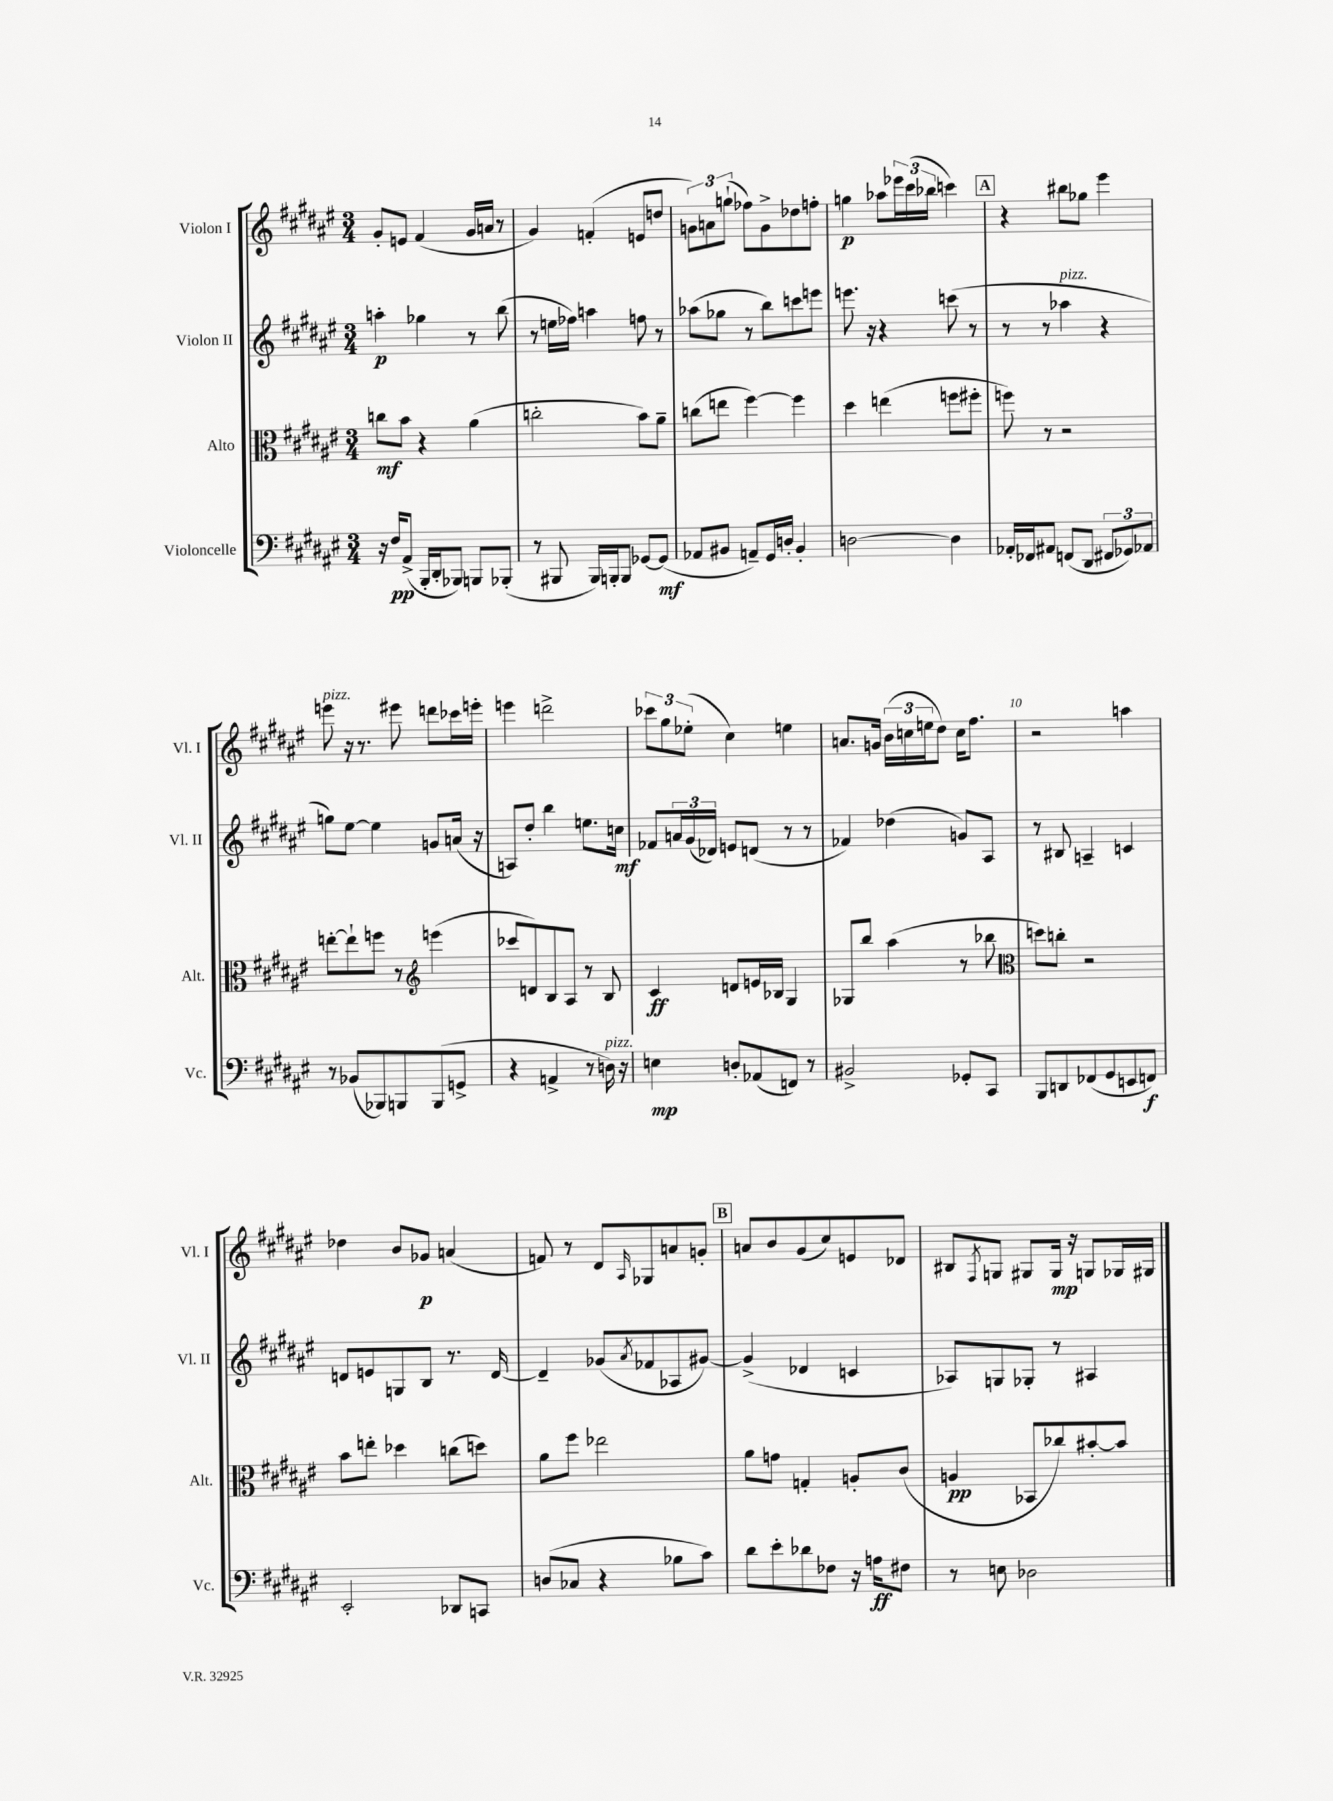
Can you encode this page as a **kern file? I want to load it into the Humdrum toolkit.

**kern	**kern	**kern	**kern
*staff4	*staff3	*staff2	*staff1
*clefF4	*clefC3	*clefG2	*clefG2
*k[f#c#g#d#a#e#]	*k[f#c#g#d#a#e#]	*k[f#c#g#d#a#e#]	*k[f#c#g#d#a#e#]
*M3/4	*M3/4	*M3/4	*M3/4
16r	8cc	4aa'	8g#'
16F#	.	.	.
(8AA#^	8b	.	8e
16BBB'	4r	4gg-	(4f#
16DD#'	.	.	.
8BBB-)	.	.	.
8BBB	(4a#	8r	16g#
.	.	.	16a
(8BBB-'	.	(8bb	8r
=	=	=	=
8r	2cc'	8r	4g#)
8BBB#	.	16ee	.
.	.	16ff-)	.
16BBB#)	.	4aa	(4f'
16BBB'	.	.	.
8BBB	.	.	.
[8GG-	8b)	8ff	8e
(8GG-]	8a#~	8r	8dd
=	=	=	=
8AA-	(8cc	(8aa-	12g)
.	.	.	12a
8BB#	8ee	8gg-	.
.	.	.	(12gg`
8AA~)	[4ff#)	8r	8ff-)
16GG#	.	8bb)	8g^
16D'	.	.	.
4BB#'	4ff#]	8ccc	8dd-
.	.	8eee	8ff'
=	=	=	=
[2D	4dd#	8.eee	4gg
.	.	16r	.
.	(4ee	4r	8aa-
.	.	.	24eee-
.	.	.	(24ccc#
.	.	.	24bb-
4D]	8ff	(8ccc	4ccc)
.	8ff#'	8r	.
=	=	=	=
16AA-'	8ff)	8r	4r
16FF-	.	.	.
8AA#	8r	8r	.
(8FF	2r	4aa-	8bb#
8DD#	.	.	8gg-
12FF#	.	4r	4eee#
12GG-)	.	.	.
12AA-	.	.	.
=	=	=	=
8r	[8ee'	8gg)	8eee
(8BB-	8ee`]	[8ee#	16r
.	.	.	8.r
8BBB-)	8ff	4ee#]	.
8BBB	8r	.	8eee#
*	*clefG2	*	*
(8BBB	(4eee	8g	8ddd
8GG^	.	(16a	16ccc-
.	.	16r	16eee'
=	=	=	=
4r	8ccc-	8A)	4eee
.	8d)	8dd#'	.
4AA^	8B	4bb	2ddd^
.	8A#	.	.
8r	8r	8.ee	.
16D)	8B	.	.
16r	.	16cc	.
=	=	=	=
4E	4c#	8f-	12ccc-
.	.	.	12gg#
.	.	24a	.
.	.	(24g#	(12ee-'
.	.	24d-)	.
8D'	8d	8e	4cc#)
(8AA-	16e	(8d	.
.	16B-	.	.
8FF)	4G#	8r	4ee
8r	.	8r	.
=	=	=	=
2BB#^	8G-	4f-)	8.a
.	8bb	.	.
.	.	.	16g
.	(4aa#	(4dd-	(24b
.	.	.	24cc
.	.	.	24ee
.	.	.	8dd#)
8GG-'	8r	8g)	16cc
.	.	.	8.ff#
8CC#	8bb-	8A#	.
=	=	=	=
*	*clefC3	*	*
8BBB	8dd)	8r	2r
8DD	8cc'	8B#	.
(8FF-	2r	4A~	.
8GG#	.	.	.
8EE	.	4c	4aa
8FF)	.	.	.
=	=	=	=
2EE#'	8b	8d	4dd-
.	8ee'	8e	.
.	4dd-	8G	8b
.	.	8B	8g-
8DD-	(8cc	8.r	(4a
8CC	8dd)	.	.
.	.	[16d	.
=	=	=	=
(8D	8a#	4d~]	8f)
8C-	8ff#	.	8r
4r	2ee-	(8g-	8d#
.	.	8qa#	16qqA#
.	.	8f-	8G-
8B-	.	8A-	8a
8c#)	.	[8g#)	8g'
=	=	=	=
8d#	8a#	(4g#^]	8a
8e#'	8g	.	8b
8d-	4G'	4d-	(8g#
8F-	.	.	8cc#)
16r	8A'	4c	8e
16A	.	.	.
8F#	(8c#	.	8d-
=	=	=	=
8r	4A	8A-)	8B#
.	.	.	8qF#
8E	.	8G	8G
2D-	8BB-	8G-'	8G#
.	8cc-)	8r	16G#
.	.	.	16r
.	[8b#'	4A#	8G
.	8b#]	.	16G-
.	.	.	16G#
==	==	==	==
*-	*-	*-	*-
